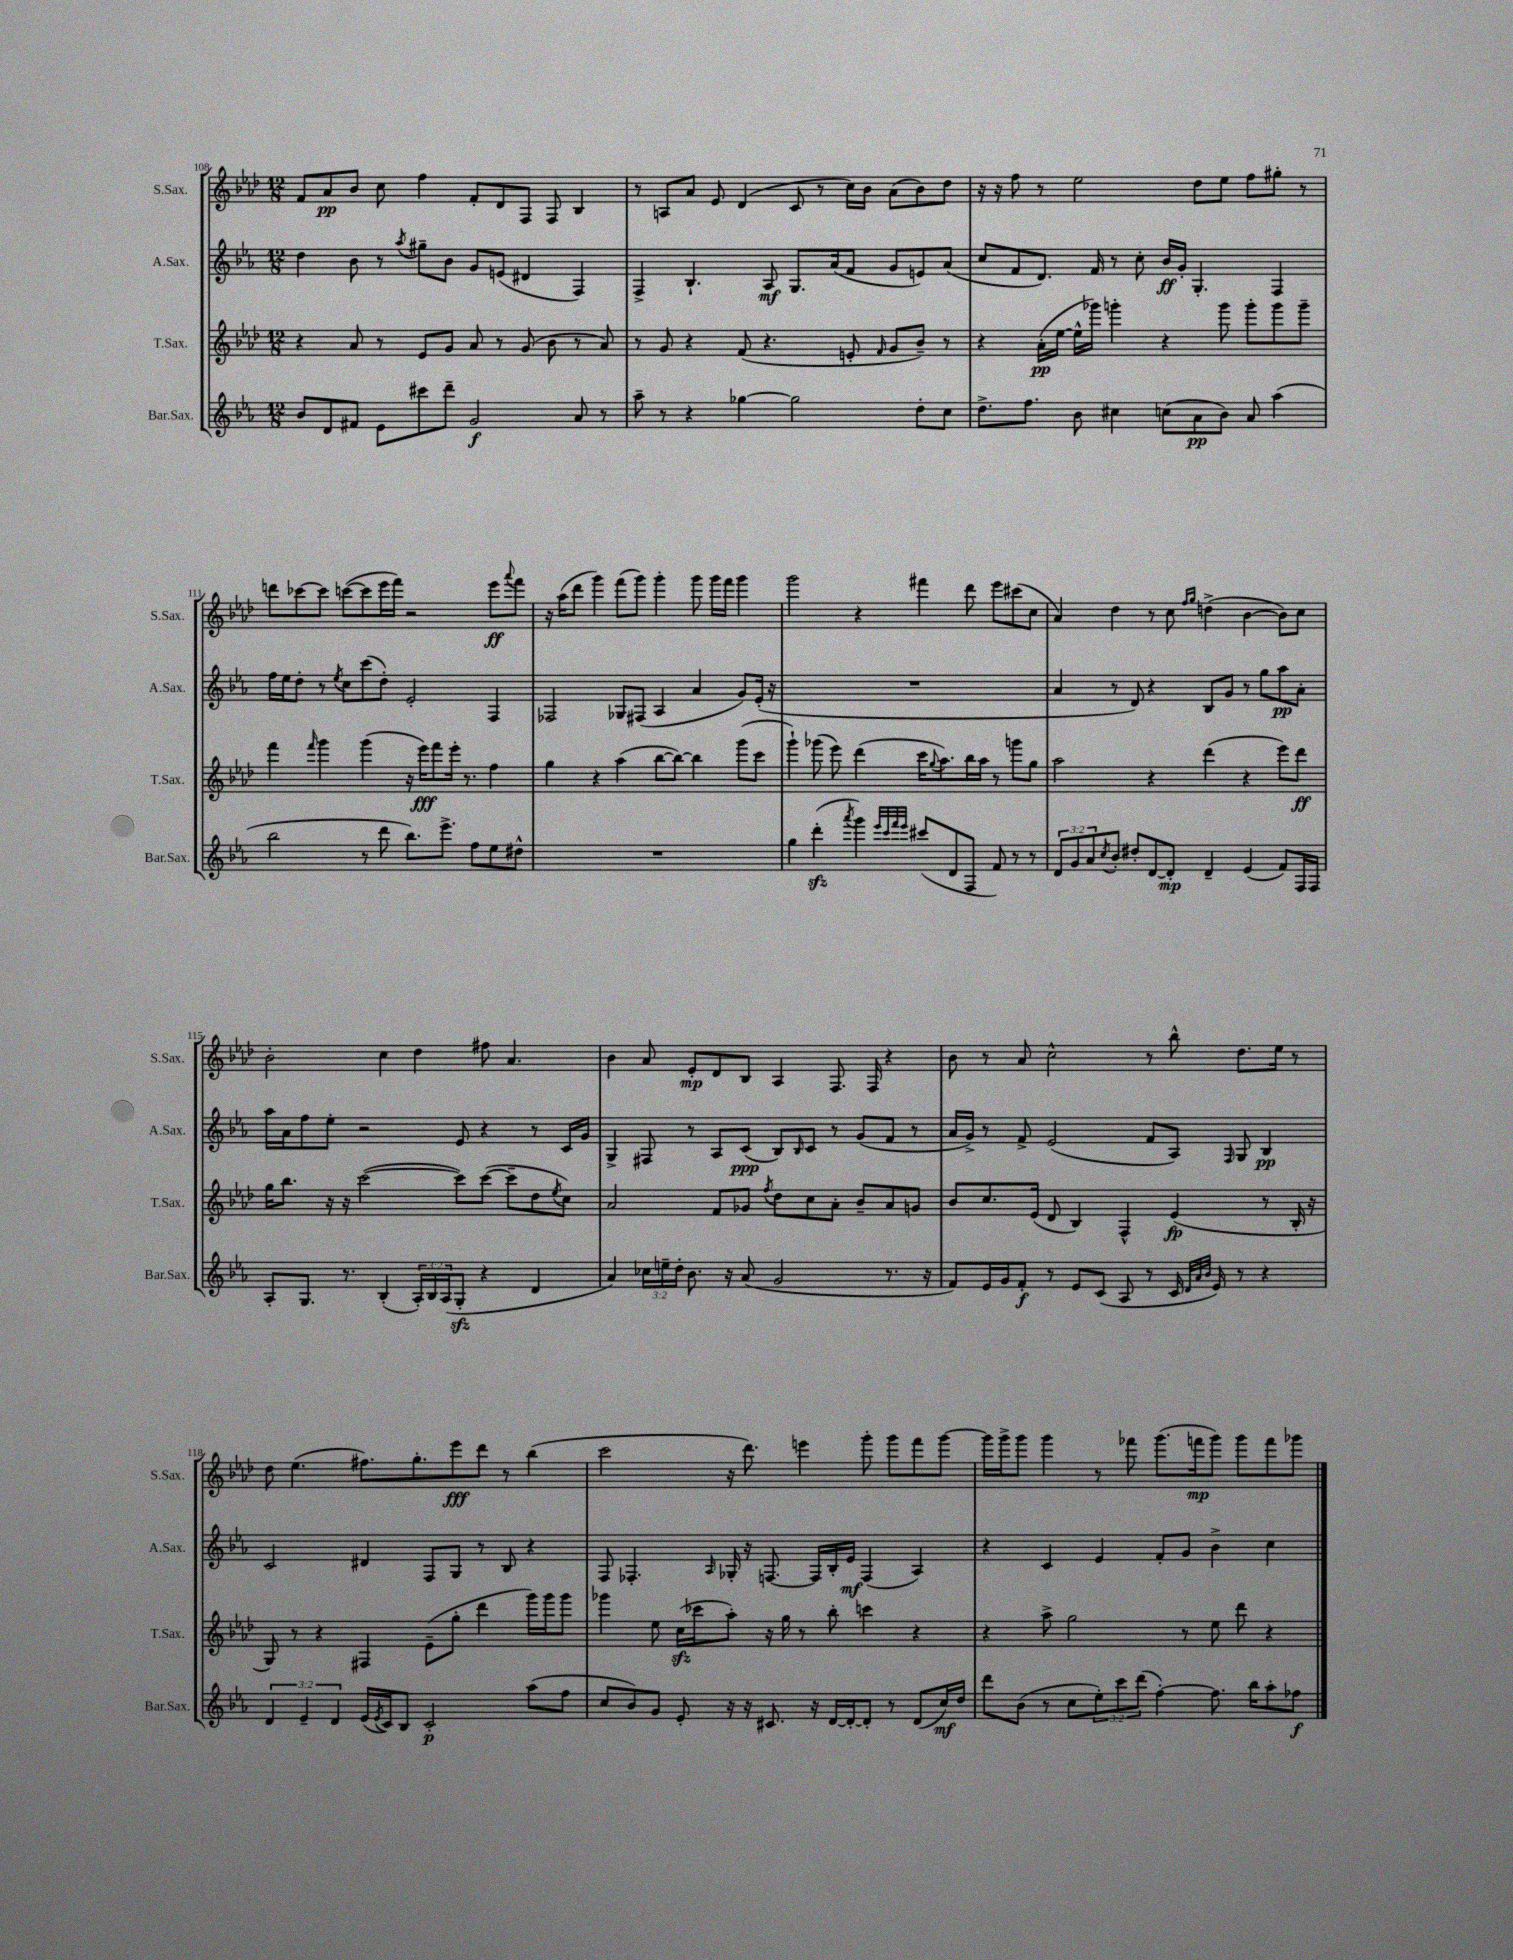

**kern	**dynam	**kern	**dynam	**kern	**dynam	**kern	**dynam
*part4	*part4	*part3	*part3	*part2	*part2	*part1	*part1
*staff4	*staff4	*staff3	*staff3	*staff2	*staff2	*staff1	*staff1
*I"Bar.Sax.	*	*I"T.Sax.	*	*I"A.Sax.	*	*I"S.Sax.	*
*I'Bar.Sax.	*	*I'T.Sax.	*	*I'A.Sax.	*	*I'S.Sax.	*
*clefG2	*	*clefG2	*	*clefG2	*	*clefG2	*
*k[b-e-a-]	*	*k[b-e-a-d-]	*	*k[b-e-a-]	*	*k[b-e-a-d-]	*
*M12/8	*	*M12/8	*	*M12/8	*	*M12/8	*
=108	=108	=108	=108	=108	=108	=108	=108
8b-/L	.	4r	.	4dd\	.	8f/L	.
8d/	.	.	.	.	.	8a-/	pp
8f#X/J	.	8a-/	.	8b-\	.	8b-/J	.
8e-\L	.	8r	.	8r	.	8cc\	.
.	.	.	.	8qaa-/	.	.	.
8ccc#X\	.	8e-/L	.	8gg#X~\L	.	4ff\	.
8ddd~\J	.	8g/J	.	8b-\J	.	.	.
2g/	f	8a-/	.	8g/L	.	8f'/L	.
.	.	8r	.	(8en/J	.	8d-/	.
.	.	(8g/	.	4d#X/	.	8F/J	.
.	.	8b-\	.	.	.	8F/	.
8a-/	.	8r	.	4F/)	.	4B-/	.
8r	.	8a-/)	.	.	.	.	.
=109	=109	=109	=109	=109	=109	=109	=109
8aa-~\	.	8r	.	4F^/	.	8r	.
8r	.	8g/	.	.	.	8An/L	.
4r	.	4r	.	4.B-`/	.	8a-/J	.
.	.	.	.	.	.	8e-/	.
[4gg-X\	.	(8f/	.	.	.	(4d-/	.
.	.	4.r	.	8A-/	mf	.	.
2gg-\]	.	.	.	8.G/L	.	8c/	.
.	.	.	.	.	.	8r	.
.	.	.	.	(16a-/k	.	.	.
.	.	8en'/	.	8f/J	.	16cc\LL)	.
.	.	.	.	.	.	16b-\JJ	.
.	.	16qqf/	.	.	.	.	.
.	.	8g/L	.	8g/L	.	(8a-\L	.
8dd'\L	.	8b-~/J)	.	8en/)	.	8b-\)	.
8cc\J	.	8r	.	(8a-/J	.	8dd-\J	.
=110	=110	=110	=110	=110	=110	=110	=110
8.dd^\L	.	4r	.	8cc/L	.	16r	.
.	.	.	.	.	.	16r	.
.	.	.	.	8f/	.	8ff\	.
8.ff\J	.	.	.	.	.	.	.
.	.	(16a-'\LL	pp	8.d/J)	.	8r	.
.	.	[16ee-\JJ	.	.	.	.	.
8b-\	.	16ee-^^\LL]	.	.	.	2ee-\	.
.	.	16ggg-X\JJ)	.	16f/	.	.	.
4cc#X\	.	4gggn'\	.	8r	.	.	.
.	.	.	.	8cc'\	.	.	.
(8ccn\L	.	4r	.	16b-/LL	ff	.	.
.	.	.	.	16g'/JJ	.	.	.
8a-\	pp	.	.	4.G'/	.	8dd-\L	.
8b-\J)	.	8ggg\	.	.	.	8ee-\J	.
8a-/	.	8ggg'\L	.	.	.	8ff\L	.
(4aa-\	.	8ggg\	.	4F/	.	8gg#X'\J	.
.	.	8ggg~\J	.	.	.	8r	.
!!LO:LB:g=z
=111	=111	=111	=111	=111	=111	=111	=111
2bb-\	.	4fff\	.	16ff\LL	.	8dddn\L	.
.	.	.	.	16ee-\J	.	.	.
.	.	.	.	8dd'\J	.	[8ccc-X\	.
.	.	16qqfff/	.	.	.	.	.
.	.	4ggg\	.	8r	.	8ccc-\J]	.
.	.	.	.	8qee-/	.	.	.
.	.	.	.	8cc\L	.	([8cccn\L	.
8r	.	(4ggg\	.	(8ccc\	.	8ccc\]	.
8ddd\	.	.	.	8dd'\J)	.	16eee-\L	.
.	.	.	.	.	.	16fff\JJ)	.
8.bb-\L)	.	16r	.	2e-'/	.	2r	.
.	.	16eee-\KL)	fff	.	.	.	.
.	.	8fff\	.	.	.	.	.
8.eee-^\J	.	.	.	.	.	.	.
.	.	16eee-'\Jk	.	.	.	.	.
.	.	8.r	.	.	.	.	.
8ff\L	.	.	.	.	.	.	.
8ee-\	.	4ff\	.	4F/	.	8eee-\L	ff
.	.	.	.	.	.	8qqaaa-/	.
8dd#X^^\J	.	.	.	.	.	8fff\J	.
=112	=112	=112	=112	=112	=112	=112	=112
1.r	.	4gg\	.	2F-X/	.	16r	.
.	.	.	.	.	.	(16aa-\KL	.
.	.	.	.	.	.	8ddd-\J	.
.	.	4r	.	.	.	4ggg\)	.
.	.	(4aa-\	.	8G-X/L	.	(8fff\L	.
.	.	.	.	(8F#X/J	.	8ggg\J)	.
.	.	[8bb-\L	.	4A-/	.	4ggg'\	.
.	.	8bb-\J_)	.	.	.	.	.
.	.	4bb-\]	.	4a-/	.	8ggg\	.
.	.	.	.	.	.	16ggg\LL	.
.	.	.	.	.	.	16fff\JJ	.
.	.	(8ggg\L	.	8g/L)	.	4ggg\	.
.	.	8ccc\J	.	(16e-'/Jk	.	.	.
.	.	.	.	16r	.	.	.
=113	=113	=113	=113	=113	=113	=113	=113
4gg\	.	4ggg`\)	.	1.r	.	2ggg\	.
(4dddzz'\	.	(8ggg-X\	.	.	.	.	.
.	.	8eee-\)	.	.	.	.	.
8qaaa-/	.	.	.	.	.	.	.
4ggg\)	.	(4ddd-\	.	.	.	4r	.
32qqeee-/LLL	.	.	.	.	.	.	.
32qqccc/	.	.	.	.	.	.	.
32qqfff/	.	.	.	.	.	.	.
32qqeee-/JJJ	.	.	.	.	.	.	.
(8ccc#X/L	.	16ccc\KL	.	.	.	4fff#X\	.
.	.	8qqgg/	.	.	.	.	.
.	.	8.aa-\)	.	.	.	.	.
8d/	.	.	.	.	.	.	.
8F/J	.	16bb-\L	.	.	.	8ddd-\	.
.	.	16aa-\JJ	.	.	.	.	.
8f/)	.	8r	.	.	.	8eee-\L	.
8r	.	8gggn\L	.	.	.	(8ccc#X\	.
8r	.	8gg\J	.	.	.	8cc\J	.
=114	=114	=114	=114	=114	=114	=114	=114
12d/L	.	2aa-\	.	4a-/	.	4a-/)	.
12g/	.	.	.	.	.	.	.
12a-/	.	.	.	.	.	.	.
8qcc/	.	.	.	.	.	.	.
8b-'/J	.	.	.	8r	.	4dd-\	.
8dd#X'/L	.	.	.	8d/)	.	.	.
[8d/	.	4r	.	4r	.	8r	.
8d'/J]	mp	.	.	.	.	8cc\	.
.	.	.	.	.	.	16qqff/LL	.
.	.	.	.	.	.	16qqgg/JJ	.
4d~/	.	(4ddd-\	.	8B-/L	.	(4ddn^\	.
.	.	.	.	8g/J	.	.	.
(4e-/	.	4r	.	8r	.	[4b-\	.
.	.	.	.	8gg\L	.	.	.
8f/L)	.	8eee-\L)	.	8aa-\	pp	8b-\L])	.
16F/L	.	8ddd-\J	ff	8a-'\J	.	8cc\J	.
16F/JJ	.	.	.	.	.	.	.
!!LO:LB:g=z
=115	=115	=115	=115	=115	=115	=115	=115
8A-'/L	.	16gg\KL	.	16aa-\LL	.	2b-'\	.
.	.	8.bb-\J	.	16a-\J	.	.	.
8.G/J	.	.	.	8ff\	.	.	.
.	.	16r	.	8ee-'\J	.	.	.
8.r	.	16r	.	.	.	.	.
.	.	([2ccc\	.	2r	.	.	.
(4B-'/	.	.	.	.	.	4cc\	.
24A-'/LL)	.	.	.	.	.	4dd-\	.
24B-/	.	.	.	.	.	.	.
(24A-/J	.	.	.	.	.	.	.
8Gzz'/J	.	8ccc\L])	.	8e-/	.	.	.
4r	.	([8ccc\J	.	4r	.	8ff#X\	.
.	.	8ccc~\L]	.	.	.	4.a-/	.
4d/	.	8dd-\	.	8r	.	.	.
.	.	8qee-/	.	.	.	.	.
.	.	8cc\J)	.	16c/LL	.	.	.
.	.	.	.	16g/JJ	.	.	.
=116	=116	=116	=116	=116	=116	=116	=116
4a-/)	.	2a-/	.	4G^/	.	4b-\	.
24cc-X\LL	.	.	.	8F#X/	.	8a-/	.
24een~\	.	.	.	.	.	.	.
24dd'\JJ	.	.	.	.	.	.	.
8.b-\	.	.	.	8r	.	8e-'/L	mp
.	.	8f/L	.	8A-/L	.	8d-/	.
16r	.	.	.	.	.	.	.
(8a-/	.	8g-X/J	.	(8c/J	ppp	8B-/J	.
.	.	8qff/	.	.	.	.	.
2g/	.	8dd-\L	.	8B-/L)	.	4A-/	.
.	.	.	.	16qqB-/	.	.	.
.	.	8cc\	.	8c/J	.	.	.
.	.	8a-'\J	.	8r	.	8.F/	.
.	.	8b-~/L	.	(8g/L	.	.	.
.	.	.	.	.	.	16F/	.
8.r	.	8a-/	.	8f/J	.	4r	.
.	.	8gn/J	.	8r	.	.	.
16r	.	.	.	.	.	.	.
=117	=117	=117	=117	=117	=117	=117	=117
8f/L)	.	8b-/L	.	16a-/LL	.	8b-\	.
.	.	.	.	16g^/JJ)	.	.	.
16e-/L	.	8.cc/	.	8r	.	8r	.
16g/J	.	.	.	.	.	.	.
8f'/J	f	.	.	8f^/	.	8a-/	.
.	.	(16e-/Jk	.	.	.	.	.
8r	.	8d-/	.	(2e-/	.	2cc^^\	.
8e-/L	.	4B-/)	.	.	.	.	.
(8c/J	.	.	.	.	.	.	.
8A-/	.	4F^^/	.	.	.	.	.
8r	.	.	.	8f/L	.	8r	.
16c/	.	(4e-/	fp	8A-/J)	.	8bb-^^\	.
32qqd/LLL	.	.	.	.	.	.	.
32qqa-/	.	.	.	.	.	.	.
32qqb-/JJJ	.	.	.	.	.	.	.
16e-/)	.	.	.	.	.	.	.
.	.	.	.	16qqF/	.	.	.
8r	.	.	.	8G/	.	8.dd-\L	.
4r	.	8r	.	4B-/	pp	.	.
.	.	.	.	.	.	16ee-\Jk	.
.	.	16B-'/	.	.	.	8r	.
.	.	16r	.	.	.	.	.
!!LO:LB:g=z
=118	=118	=118	=118	=118	=118	=118	=118
6d/	.	8G/)	.	2c/	.	8dd-\	.
.	.	8r	.	.	.	(4.ee-\	.
6e-~/	.	.	.	.	.	.	.
.	.	4r	.	.	.	.	.
6d/	.	.	.	.	.	.	.
(16e-/LL	.	4F#X/	.	4d#X/	.	8.ff#X\L)	.
8qe-/	.	.	.	.	.	.	.
16c/J)	.	.	.	.	.	.	.
8B-/J	.	.	.	.	.	.	.
.	.	.	.	.	.	8.gg'\	.
2c'/	p	(8e-~\L	.	8F/L	.	.	.
.	.	8gg'\J	.	8G/J	.	8eee-\	fff
.	.	4ddd-\	.	8r	.	8ddd-\J	.
.	.	.	.	8B-/	.	8r	.
(8aa-\L	.	16ggg\LL)	.	4r	.	(4bb-\	.
.	.	16ggg\J	.	.	.	.	.
8ff\J	.	8ggg\J	.	.	.	.	.
=119	=119	=119	=119	=119	=119	=119	=119
8cc/L	.	4ggg-X\	.	8F/	.	2ccc\	.
8b-/)	.	.	.	4.F-X'/	.	.	.
8g/J	.	8ee-\	.	.	.	.	.
8e-'/	.	(16cczz\LL	.	.	.	.	.
.	.	16ccc-X\J	.	.	.	.	.
.	.	.	.	16qqA-/	.	.	.
16r	.	8aa-'\J)	.	16G-X'/	.	16r	.
16r	.	.	.	16r	.	8.ddd-\)	.
8.c#X/	.	16r	.	[8.Fn/	.	.	.
.	.	16gg\	.	.	.	.	.
.	.	8r	.	.	.	4eeen\	.
16r	.	.	.	16F/LL]	.	.	.
[16d/LL	.	8bb-'\	.	16B-'/	.	.	.
16d'/J_	.	.	.	16e-/JJ	mf	.	.
8d'/J]	.	4cccn\	.	(4F/	.	8ggg'\	.
8r	.	.	.	.	.	8ggg\L	.
(8d/L	.	4r	.	4A-/)	.	8fff\	.
16cc/L)	mf	.	.	.	.	[8ggg\J	.
16dd/JJ	.	.	.	.	.	.	.
=120	=120	=120	=120	=120	=120	=120	=120
8ddd\L	.	4r	.	4r	.	16ggg\LL]	.
.	.	.	.	.	.	16ggg^\J	.
(8b-\J	.	.	.	.	.	8ggg\J	.
8r	.	8aa-^\	.	4c/	.	4ggg\	.
8cc\L	.	2gg\	.	.	.	.	.
12ee-'\)	.	.	.	4e-/	.	8r	.
12ccc\	.	.	.	.	.	.	.
.	.	.	.	.	.	8fff-X\	.
(12ddd\J	.	.	.	.	.	.	.
[4ff'\)	.	.	.	8f'/L	.	(8.ggg\L	.
.	.	8r	.	8g/J	.	.	.
.	.	.	.	.	.	16fffn\k	mp
8.ff\]	.	8ee-\	.	4b-^\	.	8ggg\J)	.
.	.	8ddd-\	.	.	.	8ggg\L	.
16bb-\KL	.	.	.	.	.	.	.
8aa-'\	.	4r	.	4cc\	.	8fff\	.
8ff-X\J	f	.	.	.	.	8ggg-X\J	.
==	==	==	==	==	==	==	==
*-	*-	*-	*-	*-	*-	*-	*-
